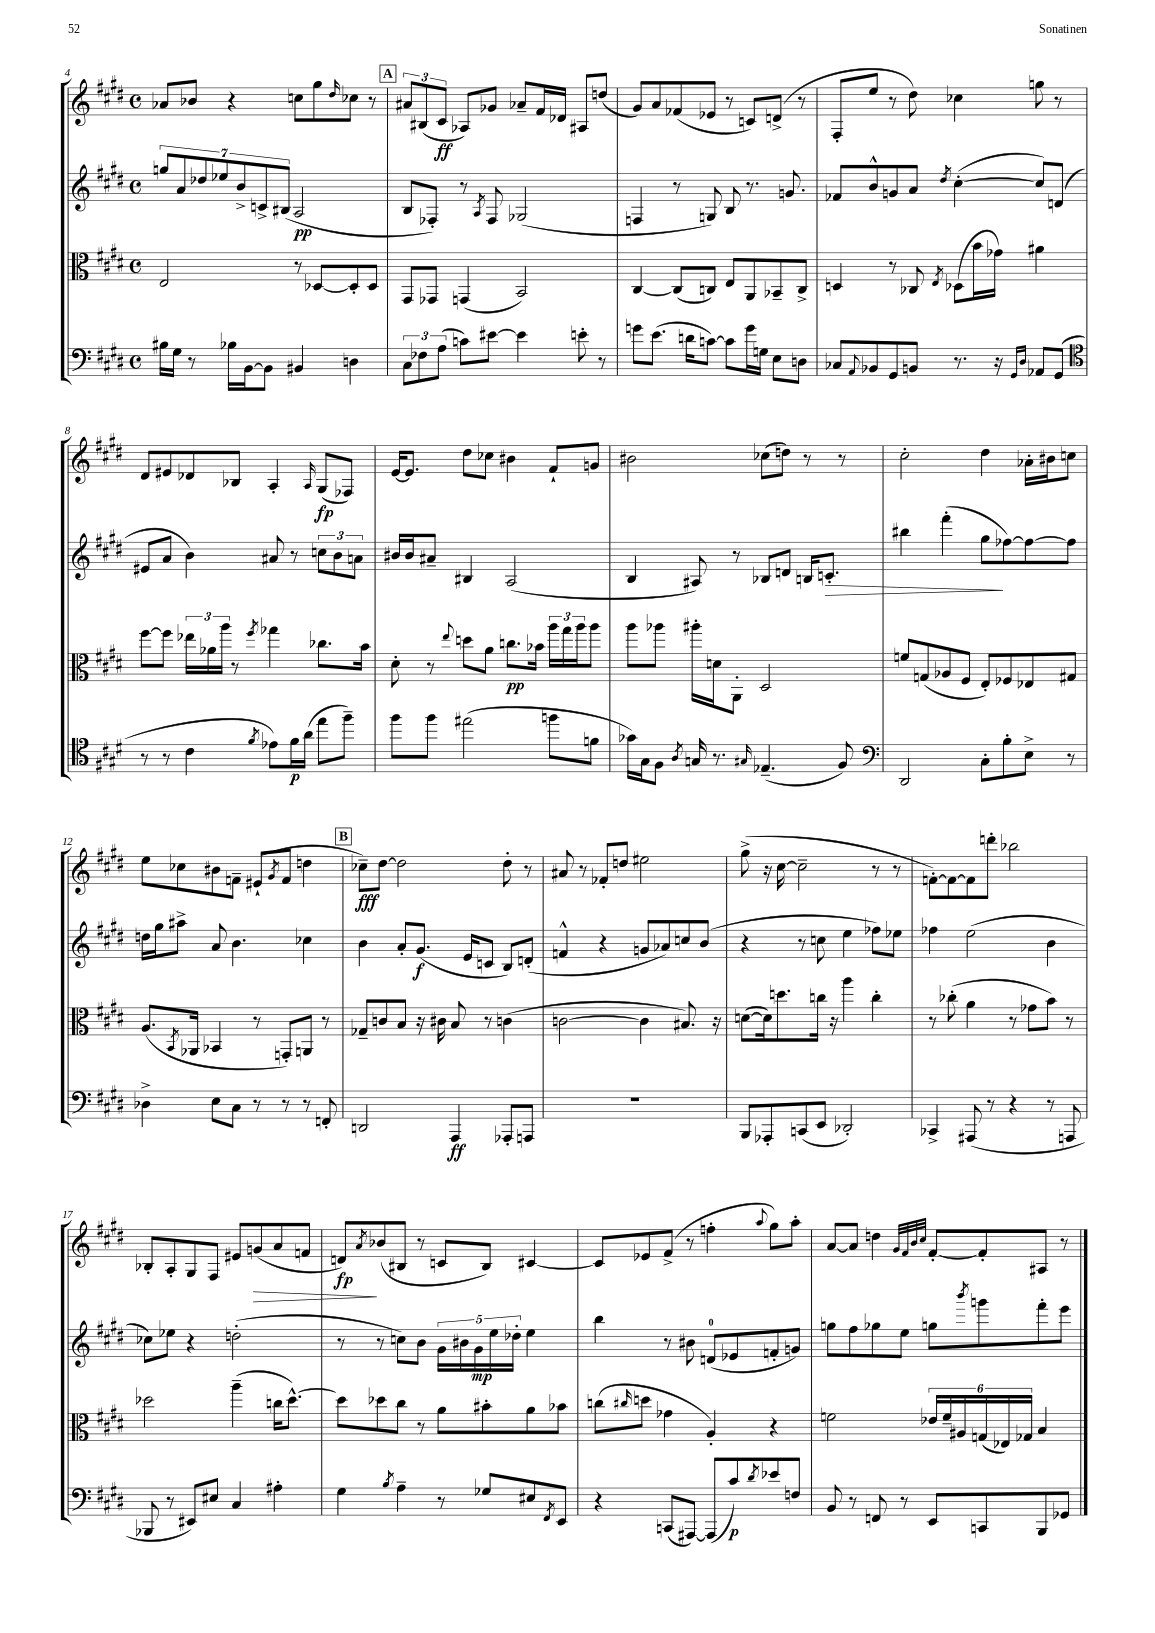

**kern	**kern	**kern	**kern
*staff4	*staff3	*staff2	*staff1
*clefF4	*clefC3	*clefG2	*clefG2
*k[f#c#g#d#]	*k[f#c#g#d#]	*k[f#c#g#d#]	*k[f#c#g#d#]
*M4/4	*M4/4	*M4/4	*M4/4
*met(c)	*met(c)	*met(c)	*met(c)
16B#	2E	14gg	8a-
16G#	.	.	.
.	.	14a	.
8r	.	.	8b-
.	.	14dd-	.
.	.	14ee-	.
16B-	.	.	4r
.	.	14b^	.
[16BB	.	.	.
.	.	14c^	.
8BB]	.	.	.
.	.	(14B#	.
4BB#	8r	2A	8cc
.	[8D-	.	8gg#
.	.	.	16qqdd#
4D	8D-']	.	8cc-
.	8D-	.	8r
=	=	=	=
12C#	8GG#	8B	12a#
12F-	.	.	(12B#
.	8GG-	8F-')	.
(12A	.	.	12c#
8c)	(4GG	8r	8A-)
.	.	8qA	.
[8e#	.	8F-	8g-
4e#]	2BB)	(2G-	8a-~
.	.	.	16f#
.	.	.	16d-
8e'	.	.	8A#
8r	.	.	(8dd
=	=	=	=
8g	[4C#	4F	8g#)
(8.e	.	.	8a
.	(8C#]	8r	(8f-
16d	.	.	.
[8c)	8C)	8G)	8e-
8c]	8E	8B	8r
16g	8AA	8.r	8c)
16G	.	.	.
8E	8BB-~	.	(8d^
.	.	8.g	.
8D	8C^	.	8r
=	=	=	=
8C-	4D	8f-	8F#'
8qqAA	.	.	.
8BB-	.	8b^^	8ee
8GG#	8r	8g	8r
8BB	8C-	8a	8dd#)
.	8qE	8qdd#	.
8.r	(8D-	([4cc#'	4cc-
.	16b	.	.
16r	16g-)	.	.
16qqGG#	.	.	.
16qqD#	.	.	.
8AA-	4a#	8cc#])	8gg
(8GG#	.	(8d	8r
=	=	=	=
*clefC4	*	*	*
8r	[8ff#	8e#	8d#
8r	8ff#]	8a	8e#
4c#	24ee-	4b)	8d-
.	24a-	.	.
.	24aa	.	.
.	8r	.	8B-
8qf#	8qff#	.	.
8e-)	4gg-	8a#	4A'
16f#	.	8r	.
(16a	.	.	.
.	.	.	16qqA
8ee	8.cc-	12cc	(8G#
.	.	12b	.
8ff#~)	.	.	8F-)
.	.	12a	.
.	16b	.	.
=	=	=	=
8ff#	8d#'	16b#	[16e
.	.	16b#	8.e]
8ff#	8r	8a#~	.
.	8qqee	.	.
(2ee#	8dd	4B#	8dd#
.	8a	.	8cc-
.	8.cc	(2A	4b#
.	16b-	.	.
8ff	24aa	.	8f#`
.	24gg#	.	.
.	24aa	.	.
8f	8aa	.	8g
=	=	=	=
16g-)	8aa	4B	2b#
16G#	.	.	.
8F#	8aa-	.	.
8qA	.	.	.
16G	16aa#'	8A#)	.
8.r	16d	.	.
.	8AA'	8r	.
16qqG#	.	.	.
(4.E-~	2D#	8B-	(8cc-
.	.	8d	8dd)
.	.	16B	8r
.	.	8.c'	.
8F#)	.	.	8r
=	=	=	=
*clefF4	*	*	*
2DD#	8f	4bb#	2cc#'
.	(8G	.	.
.	8A-	(4fff#'	.
.	8F#	.	.
8C#'	8E')	8gg#	4dd#
8B'	8F-	[8ff-)	.
8E^	8E-	8ff-_	16a-'
.	.	.	16b#
8r	8G#	8ff-]	8cc
=	=	=	=
4D-^	(8.A	16dd	8ee
.	.	16gg#	.
.	.	8aa#^	8cc-
.	8qBB	.	.
.	16AA-	.	.
8E	4BB-	8a	8b#
8C#	.	4.b	8f~
8r	8r	.	(8e#`
.	.	.	8qg#
8r	8GG')	.	8f
8r	8AA	4cc-	4dd
8FF'	8r	.	.
=	=	=	=
2DD	8G-~	4b	8cc-~)
.	8c	.	[8dd#
.	8B	8a'	2dd#]
.	16r	(8.g#	.
.	16c#	.	.
4AAA	8B	.	.
.	.	16e	.
.	8r	8c	.
8AAA-'	(4c	8B)	8dd#'
8AAA	.	(8d'	8r
=	=	=	=
1r	[2c	4f^^	8a#
.	.	.	8r
.	.	4r	8f-'
.	.	.	8dd
.	4c]	8g	2ee#
.	.	8a-)	.
.	8.B#)	8cc	.
.	.	(8b	.
.	16r	.	.
=	=	=	=
8BBB	([8d	4r	(8gg#^
8AAA-'	16d])	.	16r
.	8.dd	.	[16cc#
(8CC	.	8r	2cc#~]
8EE	16cc	8cc	.
.	16r	.	.
2DD-')	4aa	4ee	.
.	4cc'	8ff-)	8r
.	.	8ee-	8r
=	=	=	=
4CC-^	8r	4ff-	[8f')
.	(8cc-'	.	8f_
(8AAA#	4a	(2ee	8f]
8r	.	.	8ddd'
4r	8r	.	2bb-
.	8g-	.	.
8r	8b)	4b	.
8AAA	8r	.	.
=	=	=	=
8BBB-	2dd-	8cc-)	8B-'
8r	.	8ee-	8A'
8EE#)	.	4r	8G#
8E#	.	.	8F#
4C#	(4aa~	(2dd'	8e#
.	.	.	(8g
4A#'	16cc	.	8a
.	[8.dd-^^)	.	.
.	.	.	8f
=	=	=	=
4G#	8dd-]	8r	8d)
.	.	.	8qa
.	8dd-	8r	(8b-
8qB	.	.	.
4A~	8cc#	8cc)	8B#
.	8r	8b	8r
8r	8a	20g#	8c
.	.	20b#	.
.	.	20g#	.
8G-	8b#'	.	8B#)
.	.	20ee	.
.	.	20dd-'	.
8E#	8a	4ee	[4c#
8qFF#	.	.	.
8EE	8b-	.	.
=	=	=	=
4r	(8cc	4bb	8c#]
.	16qqcc#	.	.
.	8dd	.	8e-
(8CC	4g-	8r	(8f#^
[8AAA#)	.	8b#	8r
(8AAA#]	4A')	(8d	4ff'
8c#)	.	8e-	.
8qd#	.	.	8qqaa
8e-	4r	8f'	8gg#)
8F	.	8g)	8aa'
=	=	=	=
8BB	2f	8gg	[8a
8r	.	8ff#	8a]
8FF	.	8gg-	4dd
8r	.	8ee	.
.	.	.	32qqg#
.	.	.	32qqf#
.	.	.	32qqb
.	.	.	32qqcc#
8EE	24e-	8gg	[8f#'
.	24f~	.	.
.	24A#	.	.
.	.	8qbbb	.
8CC	(24G	8ggg	8f#']
.	24E-)	.	.
.	24G-	.	.
8BBB	4B	8fff#'	8A#
8GG-	.	8eee	8r
==	==	==	==
*-	*-	*-	*-
